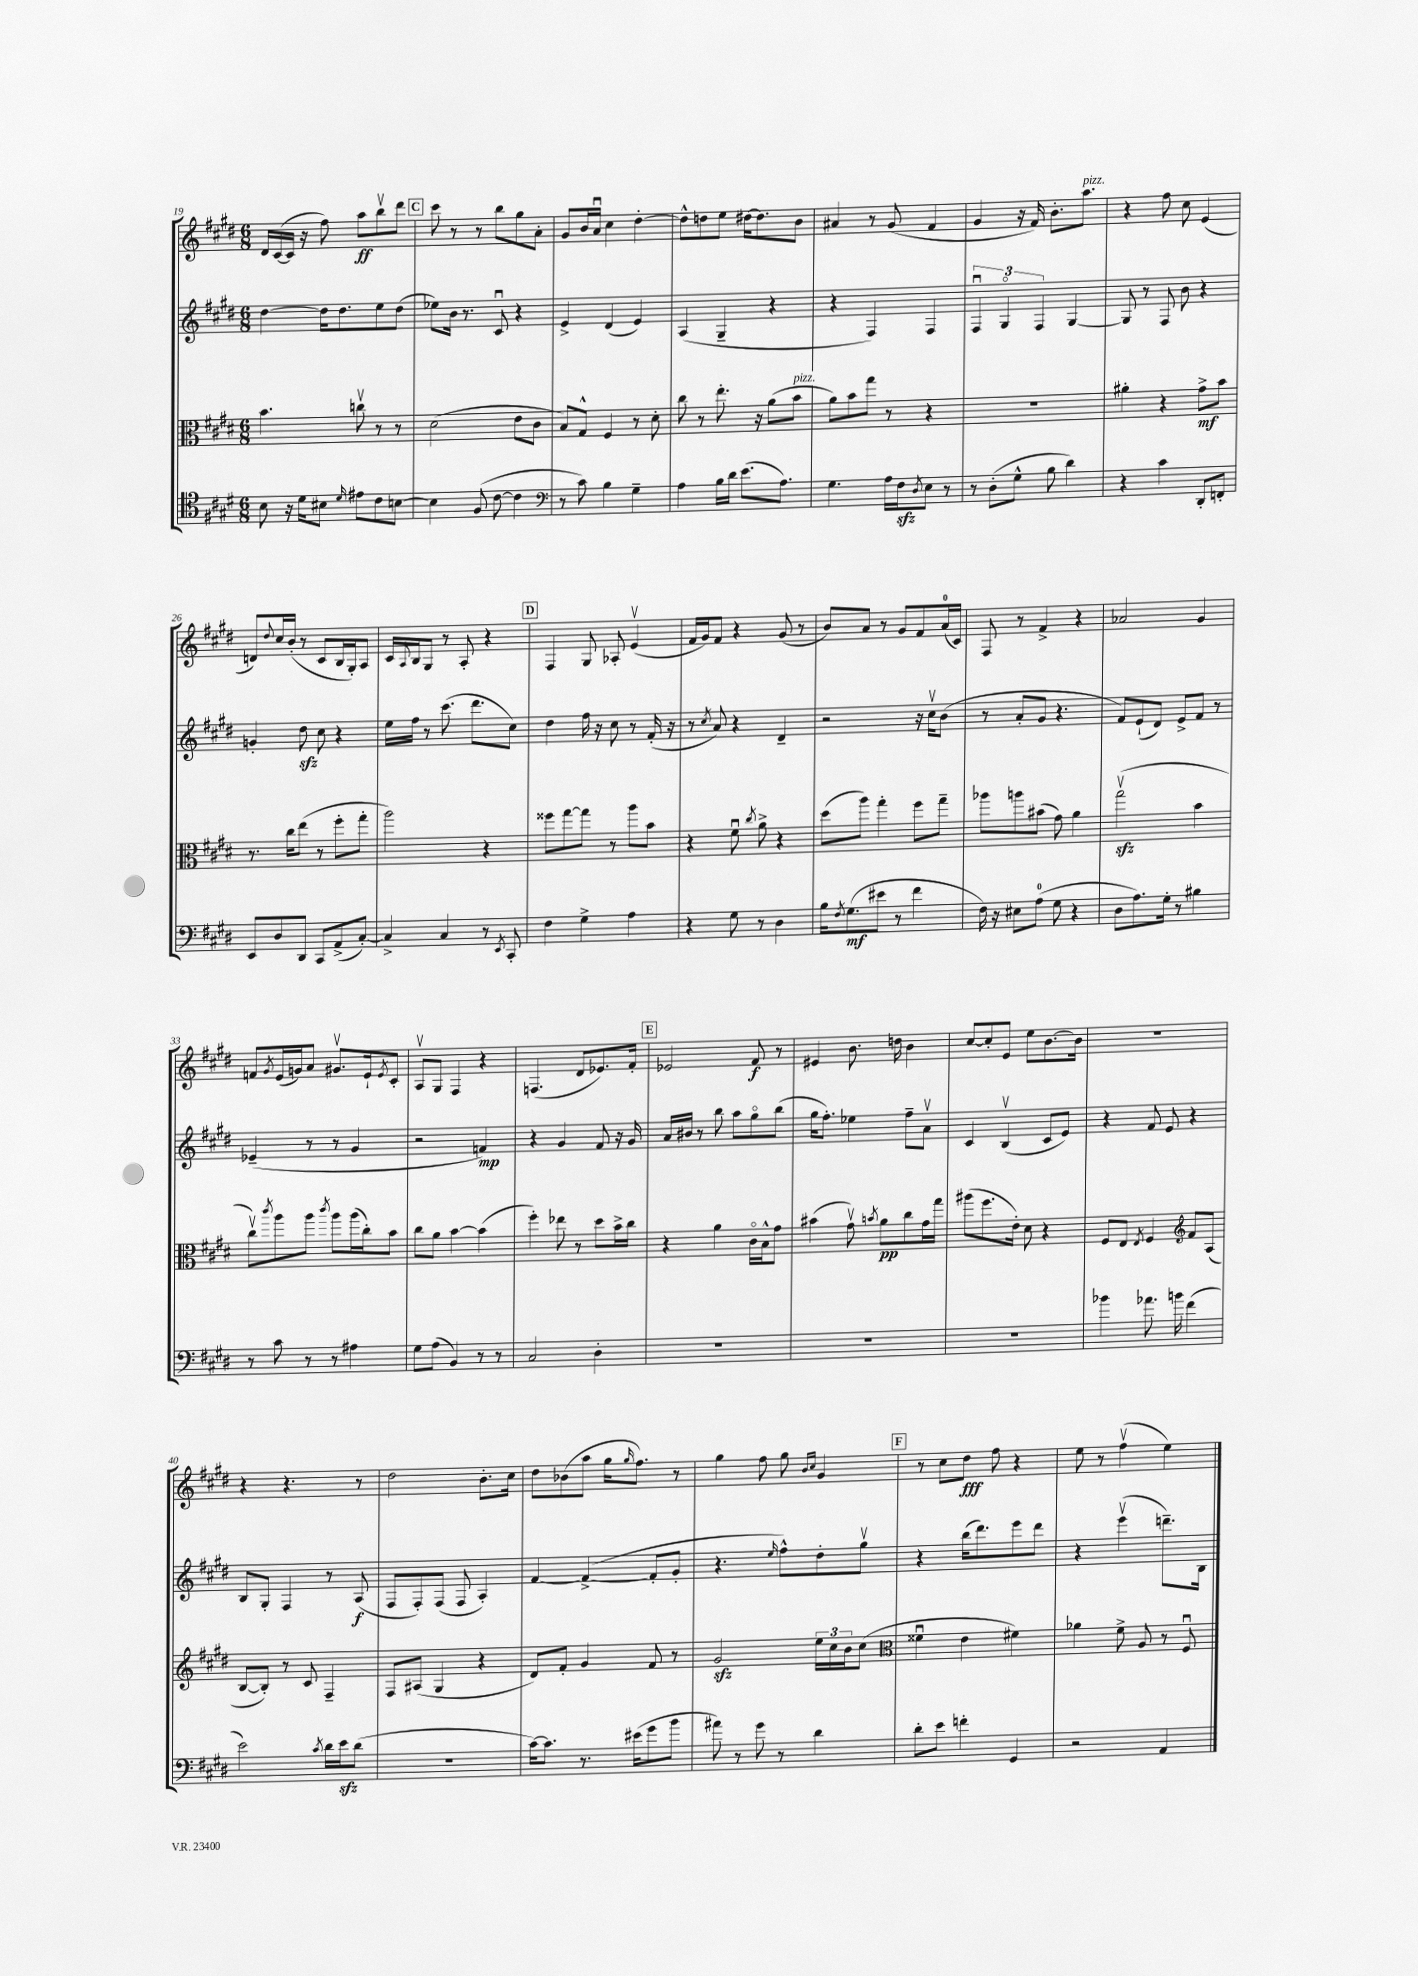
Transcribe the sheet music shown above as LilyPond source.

<<
\new StaffGroup <<
\new Staff = "s0" {
    \clef treble \key e \major \numericTimeSignature \time 6/8
    dis'16 cis'16~( cis'16 r16 fis''8) a''8\ff b''8\upbow dis'''8 |
    \mark \markup { \box "C" } cis'''8 r8 r8 b''8 gis''8 a'8-. |
    gis'8 b'16 a'16\downbow cis''4 dis''4~-. |
    dis''8-^ d''8 e''8 dis''16~ dis''8. b'8 |
    ais'4 r8 gis'8( fis'4 |
    gis'4 r16 fis'16) b'8.-. a''8.^\markup { \italic "pizz." } |
    r4 fis''8 cis''8 e'4( |
    d'8) \appoggiatura { dis''8 } cis''16 b'16-.( r8 cis'8 b16 gis16-.) a8 |
    cis'16 \appoggiatura { a8 } b16 gis8 r8 a8-. r4 |
    \mark \markup { \box "D" } fis4 gis8 aes8-. e'4\upbow( |
    fis'16 gis'16) fis'8 r4 gis'8( r8 |
    b'8) a'8 r8 gis'8 fis'8 a'16-0( cis'16) |
    fis8 r8 fis'4-> r4 |
    aes'2 gis'4 |
    f'8 \acciaccatura { gis'8 } e'16( g'16) a'8 gis'8.\upbow e'16-! \acciaccatura { e'8 } cis'8-. |
    a8\upbow gis8 fis4 r4 |
    f4.( dis'8 ees'8.) fis'16-. |
    \mark \markup { \box "E" } ees'2 fis'8\f r8 |
    eis'4 b'8. d''16 b'4 |
    cis''8~ cis''8-. e'8 e''8 b'8.~ b'16 |
    R2. |
    r4 r4. r8 |
    dis''2 b'8.-. cis''16 |
    dis''8 bes'8( a''8 gis''16 \grace { gis''16 } fis''8.) r8 |
    gis''4 fis''8 gis''8 \grace { b'16 cis''16 } gis'4 |
    \mark \markup { \box "F" } r8 cis''8 dis''8\fff fis''8 r4 |
    e''8 r8 fis''4\upbow( e''4) \bar "|." |
}
\new Staff = "s1" {
    \clef treble \key e \major \numericTimeSignature \time 6/8
    dis''4~ dis''16 dis''8. e''8 dis''8( |
    \mark \markup { \box "C" } ees''8) b'16 r8. cis'8\downbow r4 |
    e'4-> dis'4( e'4) |
    a4( gis4-- r4 |
    r4 fis4) fis4 |
    \tuplet 3/2 { fis4\downbow gis4\flageolet fis4 } gis4~ |
    gis8 r8 fis8 b'8 r4 |
    g'4-. dis''8\sfz cis''8 r4 |
    e''16 fis''16 r8 cis'''8.( dis'''8. cis''8) |
    \mark \markup { \box "D" } dis''4 fis''16 r16 cis''8 r8 fis'16-.( r16 |
    r8 \acciaccatura { cis''8 } a'8) r4 dis'4-- |
    r2 r16 cis''16\upbow b'8( |
    r8 a'8-. gis'8 r4. |
    fis'8) e'8-!( dis'8) e'8-> fis'8 r8 |
    ees'4--( r8 r8 gis'4 |
    r2 f'4\mp) |
    r4 gis'4 fis'8 r16 gis'16 |
    \mark \markup { \box "E" } a'16 bis'16 r8 b''8 a''8 gis''8\flageolet b''8( |
    gis''16 fis''8.-.) ees''4 fis''8-- a'8\upbow |
    cis'4 b4\upbow( cis'8 e'8) |
    r4 fis'8 e'8 r4 |
    b8 gis8-. fis4 r8 a8\f( |
    fis8 fis8-.) fis8( fis8 a4-.) |
    fis'4~ fis'4~->( fis'8-. gis'8-. |
    r4. \grace { e''16 } fis''8-^) dis''8-. gis''8\upbow |
    \mark \markup { \box "F" } r4 b''16( dis'''8.) e'''8 dis'''8 |
    r4 e'''4\upbow( d'''8.--) b16 \bar "|." |
}
\new Staff = "s2" {
    \clef alto \key e \major \numericTimeSignature \time 6/8
    b'4. c''8\upbow r8 r8 |
    \mark \markup { \box "C" } dis'2( e'8 cis'8 |
    b8) gis8-^ fis4 r8 dis'8-. |
    cis''8 r8 e''8.-. r16 a'8( b'8^\markup { \italic "pizz." } |
    a'8) b'8 gis''8 r8 r4 |
    R2. |
    ais'4-. r4 gis'8->\mf b'8 |
    r8. cis''16 e''8( r8 fis''8-. gis''8-. |
    a''2) r4 |
    \mark \markup { \box "D" } fisis''8 gis''8~ gis''8 r8 a''8 b'8 |
    r4 fis'8\downbow \acciaccatura { cis''8 } a'8-> r4 |
    dis''8( a''8) gis''4-. fis''8 gis''8-- |
    aes''8 a''8 bis'8( gis'8) a'4 |
    gis''2\upbow\sfz( b'4 |
    cis''8\upbow) \acciaccatura { cis'''8 } a''8 a''8 \acciaccatura { cis'''8 } a''8 a''16( cis''16-.) b'8 |
    cis''8 a'8 b'4~ b'4( |
    fis''4-.) ees''8 r8 dis''8 b'16-> cis''16 |
    \mark \markup { \box "E" } r4 a'4 cis'16\flageolet b16-^ gis'8 |
    bis'4( gis'8\upbow) \acciaccatura { b'8 } a'8\pp cis''8 gis'16 gis''16 |
    ais''8( fis''8. e'16-.) dis'8 r4 |
    fis8 e8 \acciaccatura { e8 } fis4 \clef treble fis'8 a8( |
    b8~ b8-.) r8 cis'8 fis4-- |
    fis8 ais8( gis4 r4 |
    dis'8) fis'8-. gis'4 fis'8 r8 |
    gis'2\sfz \tuplet 3/2 { e''16 cis''16 b'16 } cis''8( |
    \mark \markup { \box "F" } \clef alto fisis'4\downbow e'4 fis'4) |
    aes'4 fis'8-> a8 r8 fis8\downbow \bar "|." |
}
\new Staff = "s3" {
    \clef tenor \key e \major \numericTimeSignature \time 6/8
    b8 r16 dis'16 bis8 \grace { dis'16 } eis'8 cis'8 b8~ |
    \mark \markup { \box "C" } b4 fis8( cis'8~ cis'4 |
    \clef bass r8 cis'8) b4 gis4-- |
    a4 b16 dis'16 e'8.( a8.) |
    gis4. a16 fis16\sfz \acciaccatura { dis8 } e8 r8 |
    r8 dis8-.( gis8-^ b8 dis'4) |
    r4 cis'4 dis,8-. f,8-. |
    e,8 dis8 dis,8 cis,8 a,8->( cis8~-.) |
    cis4-> cis4 r8 \acciaccatura { e,8 } cis,8-. |
    \mark \markup { \box "D" } fis4 gis4-> a4 |
    r4 gis8 r8 dis4 |
    b16 \acciaccatura { fis8 } gis8.\mf( eis'8 r8 fis'4 |
    fis16) r16 eis8 a8-0( gis8 r4 |
    dis8 a8.) gis16-. r8 bis4 |
    r8 cis'8 r8 r8 ais4 |
    gis8 a8( b,4) r8 r8 |
    cis2 dis4-. |
    \mark \markup { \box "E" } R2. |
    R2. |
    R2. |
    bes'4 aes'8. b'16 fis'4( |
    e'2) \acciaccatura { cis'8 } dis'16 e'16\sfz dis'8( |
    r2. |
    cis'16~) cis'8. r8. eis'16( gis'8 b'8 |
    ais'8) r8 gis'8 r8 dis'4 |
    \mark \markup { \box "F" } dis'8-. e'8 f'4-. gis,4 |
    r2 a,4 \bar "|." |
}
>>
>>
\layout { \context { \Score currentBarNumber = #19 } }
